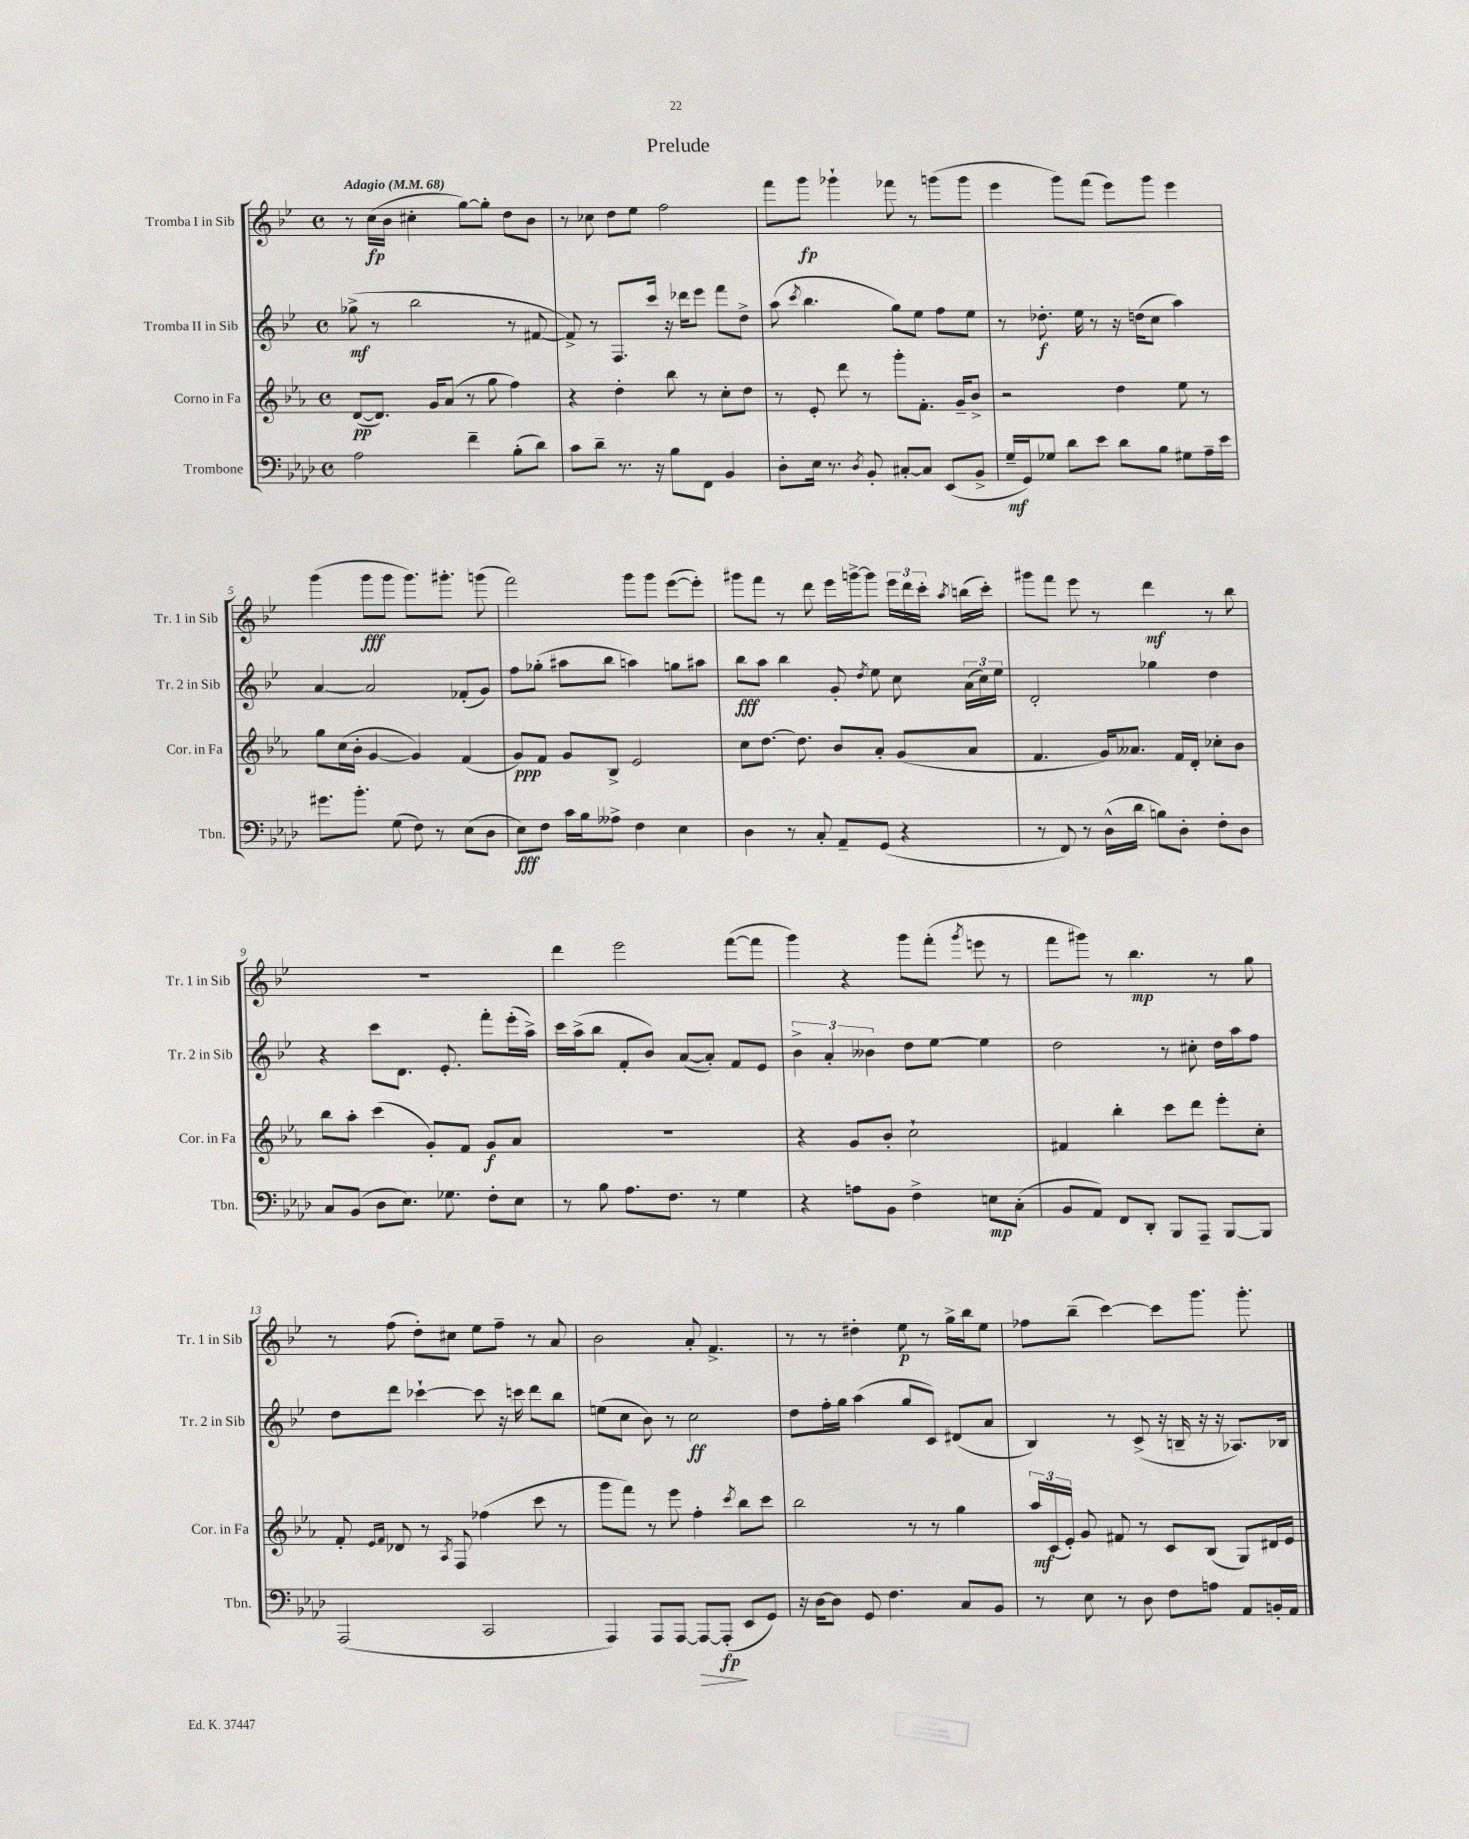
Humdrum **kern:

**kern	**kern	**kern	**kern
*staff4	*staff3	*staff2	*staff1
*clefF4	*clefG2	*clefG2	*clefG2
*k[b-e-a-d-]	*k[b-e-a-]	*k[b-e-]	*k[b-e-]
*M4/4	*M4/4	*M4/4	*M4/4
*met(c)	*met(c)	*met(c)	*met(c)
*MM68	*MM68	*MM68	*MM68
2A-	([8d	(8gg-^	8r
.	8.d])	8r	(16cc
.	.	.	16b-
.	.	2bb-	4cc#'
.	16g	.	.
.	(8a-	.	.
4f~	8r	.	[8gg)
.	8gg	.	8gg']
(8B-'	4ff)	8r	8dd
8d-)	.	[8f#	8b-
=	=	=	=
8c	4r	8f#^])	8r
8d-~	.	8r	8cc-
8.r	4dd'	8.F	8dd
.	.	.	8ee-
16r	.	16ccc	.
8B-	8bb-	16r	2ff
.	.	16ddd-	.
8FF	8r	8eee-	.
4BB-	8cc'	8fff	.
.	8dd	8dd^	.
=	=	=	=
8D-'	8r	(8aa	8fff
.	.	8qccc	.
16E-	8e-'	4.bb-	8ggg
8.r	.	.	.
.	8ddd	.	4ggg-`
8qD-	.	.	.
8BB-'	8r	.	.
[8C#'	8ggg'	8gg)	8fff-
8C#]	8.f'	8ee-	8r
(8EE-	.	8ff	(8ggg
.	16g~	.	.
8BB-^	8b-^	8ee-	8ggg
=	=	=	=
16G~	2r	8r	4eee-
16GG)	.	.	.
8G-	.	8.dd-'	.
8d-	.	.	8ggg)
.	.	16ee-	.
8e-	.	8r	(8fff
8d-	4dd	16r	8eee-)
.	.	(16dd	.
8B-	.	8cc	8ggg
8G#	8ee-	4aa)	4eee-
16A-~	8r	.	.
16e-	.	.	.
=	=	=	=
8.g#	8gg	[4a	(4ggg
.	(16cc	.	.
8.b-'	16b-'	.	.
.	[4g	2a]	8ggg
(8G	.	.	8ggg
8F)	4g])	.	8.ggg)
8r	.	.	.
.	.	.	8.ggg#'
(8E-	(4f	(8f-'	.
8D-	.	8g)	(8ggg
=	=	=	=
8E-)	8g)	8ff	2fff)
8F	8f	(8gg-'	.
16c	8g	8aa#	.
16B-	.	.	.
8A--^	8B-^	8bb-	.
4F	2e-	4aa)	8ggg
.	.	.	8ggg
4E-	.	8gg	([8eee-
.	.	8aa#	8eee-'])
=	=	=	=
4D-	8cc	8bb-	8ggg#
.	[8.dd	8aa	8fff
8r	.	4bb-	8r
.	8.dd]	.	.
8C'	.	.	8ddd
8AA-~	8b-	8g'	16eee-
.	.	.	[16ggg^
.	.	8qdd	.
(8GG	8a-'	8ee-	8ggg]
4r	(8g	8cc	24eee-
.	.	.	24ddd
.	.	.	24ccc'
.	.	.	8qaa
.	8a-	(24a	(16bb
.	.	24cc)	.
.	.	.	16ccc')
.	.	24ee-	.
=	=	=	=
8r	4.f	2d'	8ggg#
8FF)	.	.	8fff
8r	.	.	8eee-
(16D-^^	16g)	.	8r
16d-	8.a--	.	.
8B)	.	4gg-	4ddd
8D-'	16f	.	.
.	16d'	.	.
8F'	8cc-'	4dd	8r
8D-	8b-	.	8bb-
=	=	=	=
8C	8bb-	4r	1r
(8BB-	8aa-'	.	.
8D-	(4ccc	8ccc	.
8.E-)	.	8.d	.
.	8g')	.	.
8.G-	.	8.e-'	.
.	8f	.	.
8F'	8g	8fff'	.
8E-	8a-	(16eee-'	.
.	.	16aa^)	.
=	=	=	=
8r	1r	16ccc	4ddd
.	.	(16aa^	.
8B-	.	8bb-	.
8.A-	.	8f'	2eee-
.	.	8b-)	.
8.F	.	.	.
.	.	([8a	.
8r	.	8a'])	.
4G	.	8f	([8fff
.	.	8e-	8fff]
=	=	=	=
4r	4r	6b-^	4ggg)
.	.	6a'	.
8A	8g	.	4r
.	.	6b--	.
8BB-	8b-'	.	.
4F^	2cc`	8dd	8ggg
.	.	[8ee-	(8fff'
.	.	.	8qggg
8E	.	4ee-]	8eee
(8C'	.	.	8r
=	=	=	=
8BB-	4f#	2dd	8fff
8AA-)	.	.	8ggg#)
8FF	4bb-'	.	8r
8DD-'	.	.	4.bb-
8BBB-	8ccc	8r	.
8AAA-~	8ddd	8cc#'	.
[8BBB-	8eee-'	16dd	8r
.	.	16aa	.
8BBB-]	8cc'	8ff	8gg
=	=	=	=
(2AAA-	8f'	8dd	8r
.	16qqe-	.	.
.	16qqf	.	.
.	8d-	8ddd	(8ff
.	8r	[4ccc-`	8dd')
.	8qA-	.	.
.	8F	.	8cc#
2CC	(4ff-	8ccc-]	8ee-
.	.	16r	8ff~
.	.	16ccc	.
.	8ccc	8ddd	8r
.	8r	8bb-	8a
=	=	=	=
4AAA-)	8ggg	(8ee	2b-
.	8fff)	8cc	.
8AAA-	8r	8b-)	.
[8AAA-	8eee-	8r	.
8AAA-_	4ff'	2cc	8a'
(8AAA-']	.	.	4.f^
.	8qccc	.	.
8EE-	8bb-	.	.
8GG)	8ccc	.	.
=	=	=	=
16r	2bb-	8dd	8r
[16D-	.	.	.
8D-]	.	16ff'	8r
.	.	16gg	.
8GG	.	(4aa	4dd#'
4.F	.	.	.
.	8r	8gg	8ee-
.	8r	8c)	8r
8C	4gg	(8d#	16gg^
.	.	.	16bb-
8BB-	.	8a	8ee-
=	=	=	=
8r	24aa-	4B-)	8ff-
.	(24c	.	.
.	24e-')	.	.
8E-	8g	.	(8bb-~
8r	8f#	8r	[4ccc)
8D-	8r	(8c^	.
8F	8c	16r	8ccc]
.	.	16B~	.
8A	(8B-	16r	8.ggg
.	.	16r	.
8AA-	8G)	8.A-)	.
.	.	.	8.ggg'
16BB'	16d#	.	.
16AA-	16e-	16B-	.
==	==	==	==
*-	*-	*-	*-
